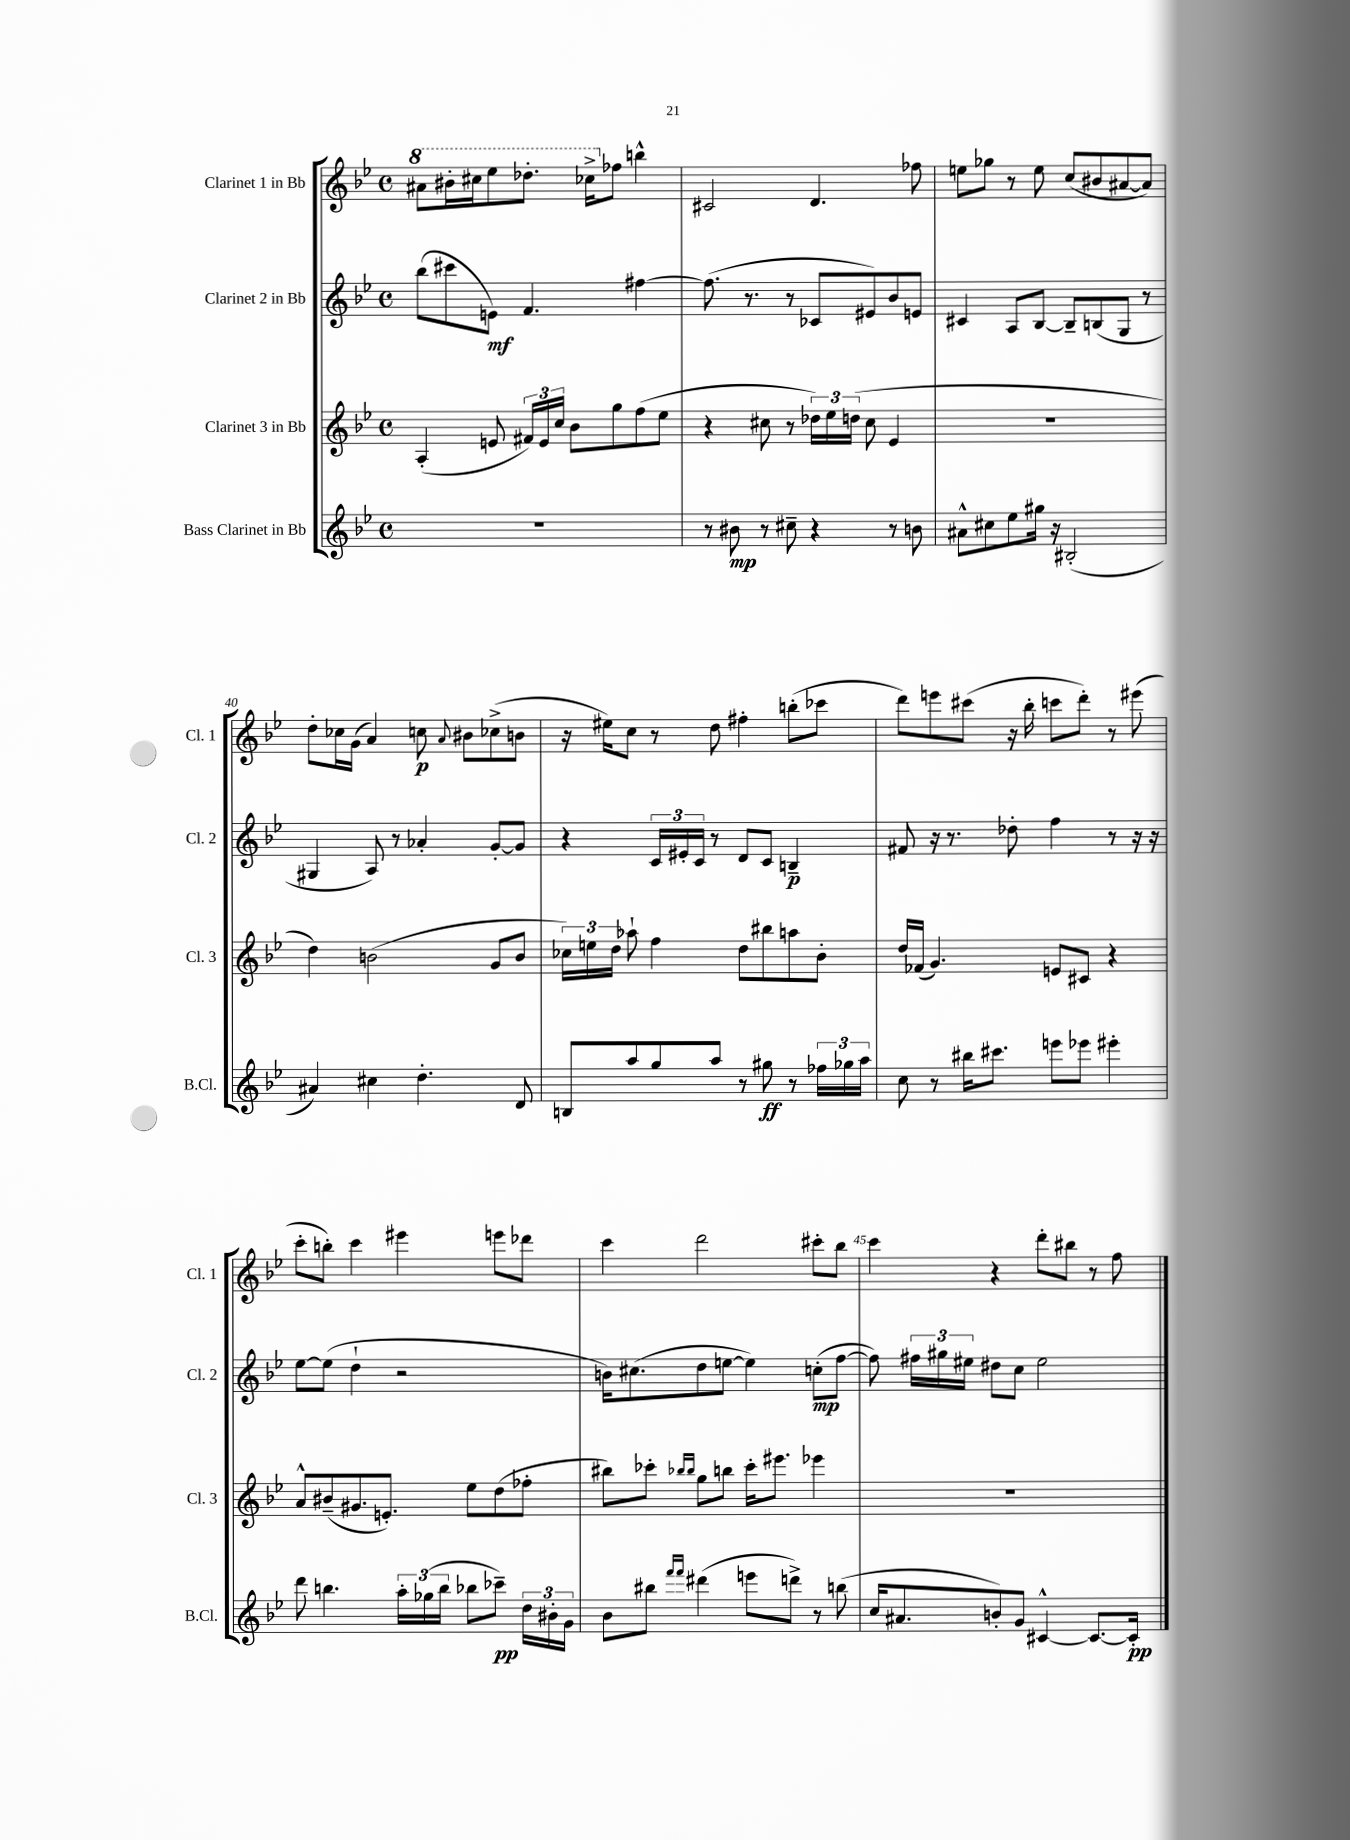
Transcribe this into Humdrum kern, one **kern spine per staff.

**kern	**kern	**kern	**kern
*staff4	*staff3	*staff2	*staff1
*clefG2	*clefG2	*clefG2	*clefG2
*k[b-e-]	*k[b-e-]	*k[b-e-]	*k[b-e-]
*M4/4	*M4/4	*M4/4	*M4/4
*met(c)	*met(c)	*met(c)	*met(c)
1r	(4A'	(8bb-	8aa#
.	.	8ccc#	16bb#'
.	.	.	16ccc#
.	8e	8e)	8eee-
.	24f#)	4.f	8.ddd-'
.	24e	.	.
.	24cc	.	.
.	8b-	.	.
.	.	.	16ccc-^
.	8gg	.	8ff-
.	(8ff	[4ff#	4bb^^
.	8ee-	.	.
=	=	=	=
8r	4r	(8.ff#]	2c#
8b#	.	.	.
.	.	8.r	.
8r	8cc#	.	.
8cc#~	8r	8r	.
4r	24dd-)	8c-	4.d
.	24ee-	.	.
.	(24dd	.	.
.	8cc#	8e#)	.
8r	4e-	8b-	.
8b	.	8e	8ff-
=	=	=	=
8a#^^	1r	4c#	8ee
8cc#	.	.	8gg-
8ee-	.	8A	8r
16gg#	.	[8B-	8ee
16r	.	.	.
(2B#'	.	8B-~]	(8cc
.	.	(8B	8b#
.	.	8G	[8a#
.	.	8r	8a#])
=	=	=	=
4a#)	4dd)	4G#	8dd'
.	.	.	16cc-
.	.	.	(16g
4cc#	(2b	8A)	4a)
.	.	8r	.
4.dd'	.	4a-'	8cc
.	.	.	8qqa
.	.	.	8b#
.	8g	[8g'	(8cc-^
8d	8b	8g]	8b
=	=	=	=
8B	24cc-)	4r	16r
.	24ee	.	.
.	.	.	16ee#)
.	24dd	.	.
8aa	8aa-`	.	8cc
8gg	4ff	24c	8r
.	.	24e#'	.
.	.	24c	.
8aa	.	8r	8dd
8r	8dd	8d	4ff#'
8gg#	8bb#	8c	.
8r	8aa	4B~	(8bb'
24ff-	8b-'	.	8ccc-
24gg-	.	.	.
24aa	.	.	.
=	=	=	=
8cc	16dd	8f#	8ddd)
.	(16f-	.	.
8r	4.g)	16r	8eee
.	.	8.r	.
16bb#	.	.	(8ccc#
8.ccc#	.	.	.
.	.	8dd-'	16r
.	.	.	16bb-'
8eee	8e	4ff	8ccc
8eee-	8c#	.	8ddd')
4eee#'	4r	8r	8r
.	.	16r	(8eee#
.	.	16r	.
=	=	=	=
8ddd	8a^^	[8ee-	8ccc'
4.bb	(8b#~	(8ee-]	8bb')
.	8.g#	4dd`	4ccc
.	8.e')	.	.
24aa'	.	2r	4eee#
(24gg-	.	.	.
24bb	.	.	.
8bb-	8ee-	.	.
8ccc-~)	(8dd	.	8eee
24dd	8ff-'	.	8ddd-
24b#'	.	.	.
24g	.	.	.
=	=	=	=
8b-	8bb#)	16b)	4ccc
.	.	(8.cc#	.
8bb#	8ccc-'	.	.
16qqfff	16qqbb-	.	.
16qqfff	16qqbb-	.	.
(4ddd#	8gg	8dd	2ddd
.	8bb	[8ee	.
8eee	16ccc-'	4ee])	.
.	8.eee#	.	.
8ddd^)	.	.	.
8r	4eee-	(8cc'	8ccc#'
(8bb	.	[8ff	8bb-
=	=	=	=
16cc	1r	8ff])	4ccc
8.a#	.	.	.
.	.	24ff#	.
.	.	24gg#	.
.	.	24ee#	.
8b')	.	8dd#	4r
8g	.	8cc	.
[4c#^^	.	2ee#	8ddd'
.	.	.	8bb#
8.c#_	.	.	8r
.	.	.	8ff
16c#']	.	.	.
==	==	==	==
*-	*-	*-	*-
